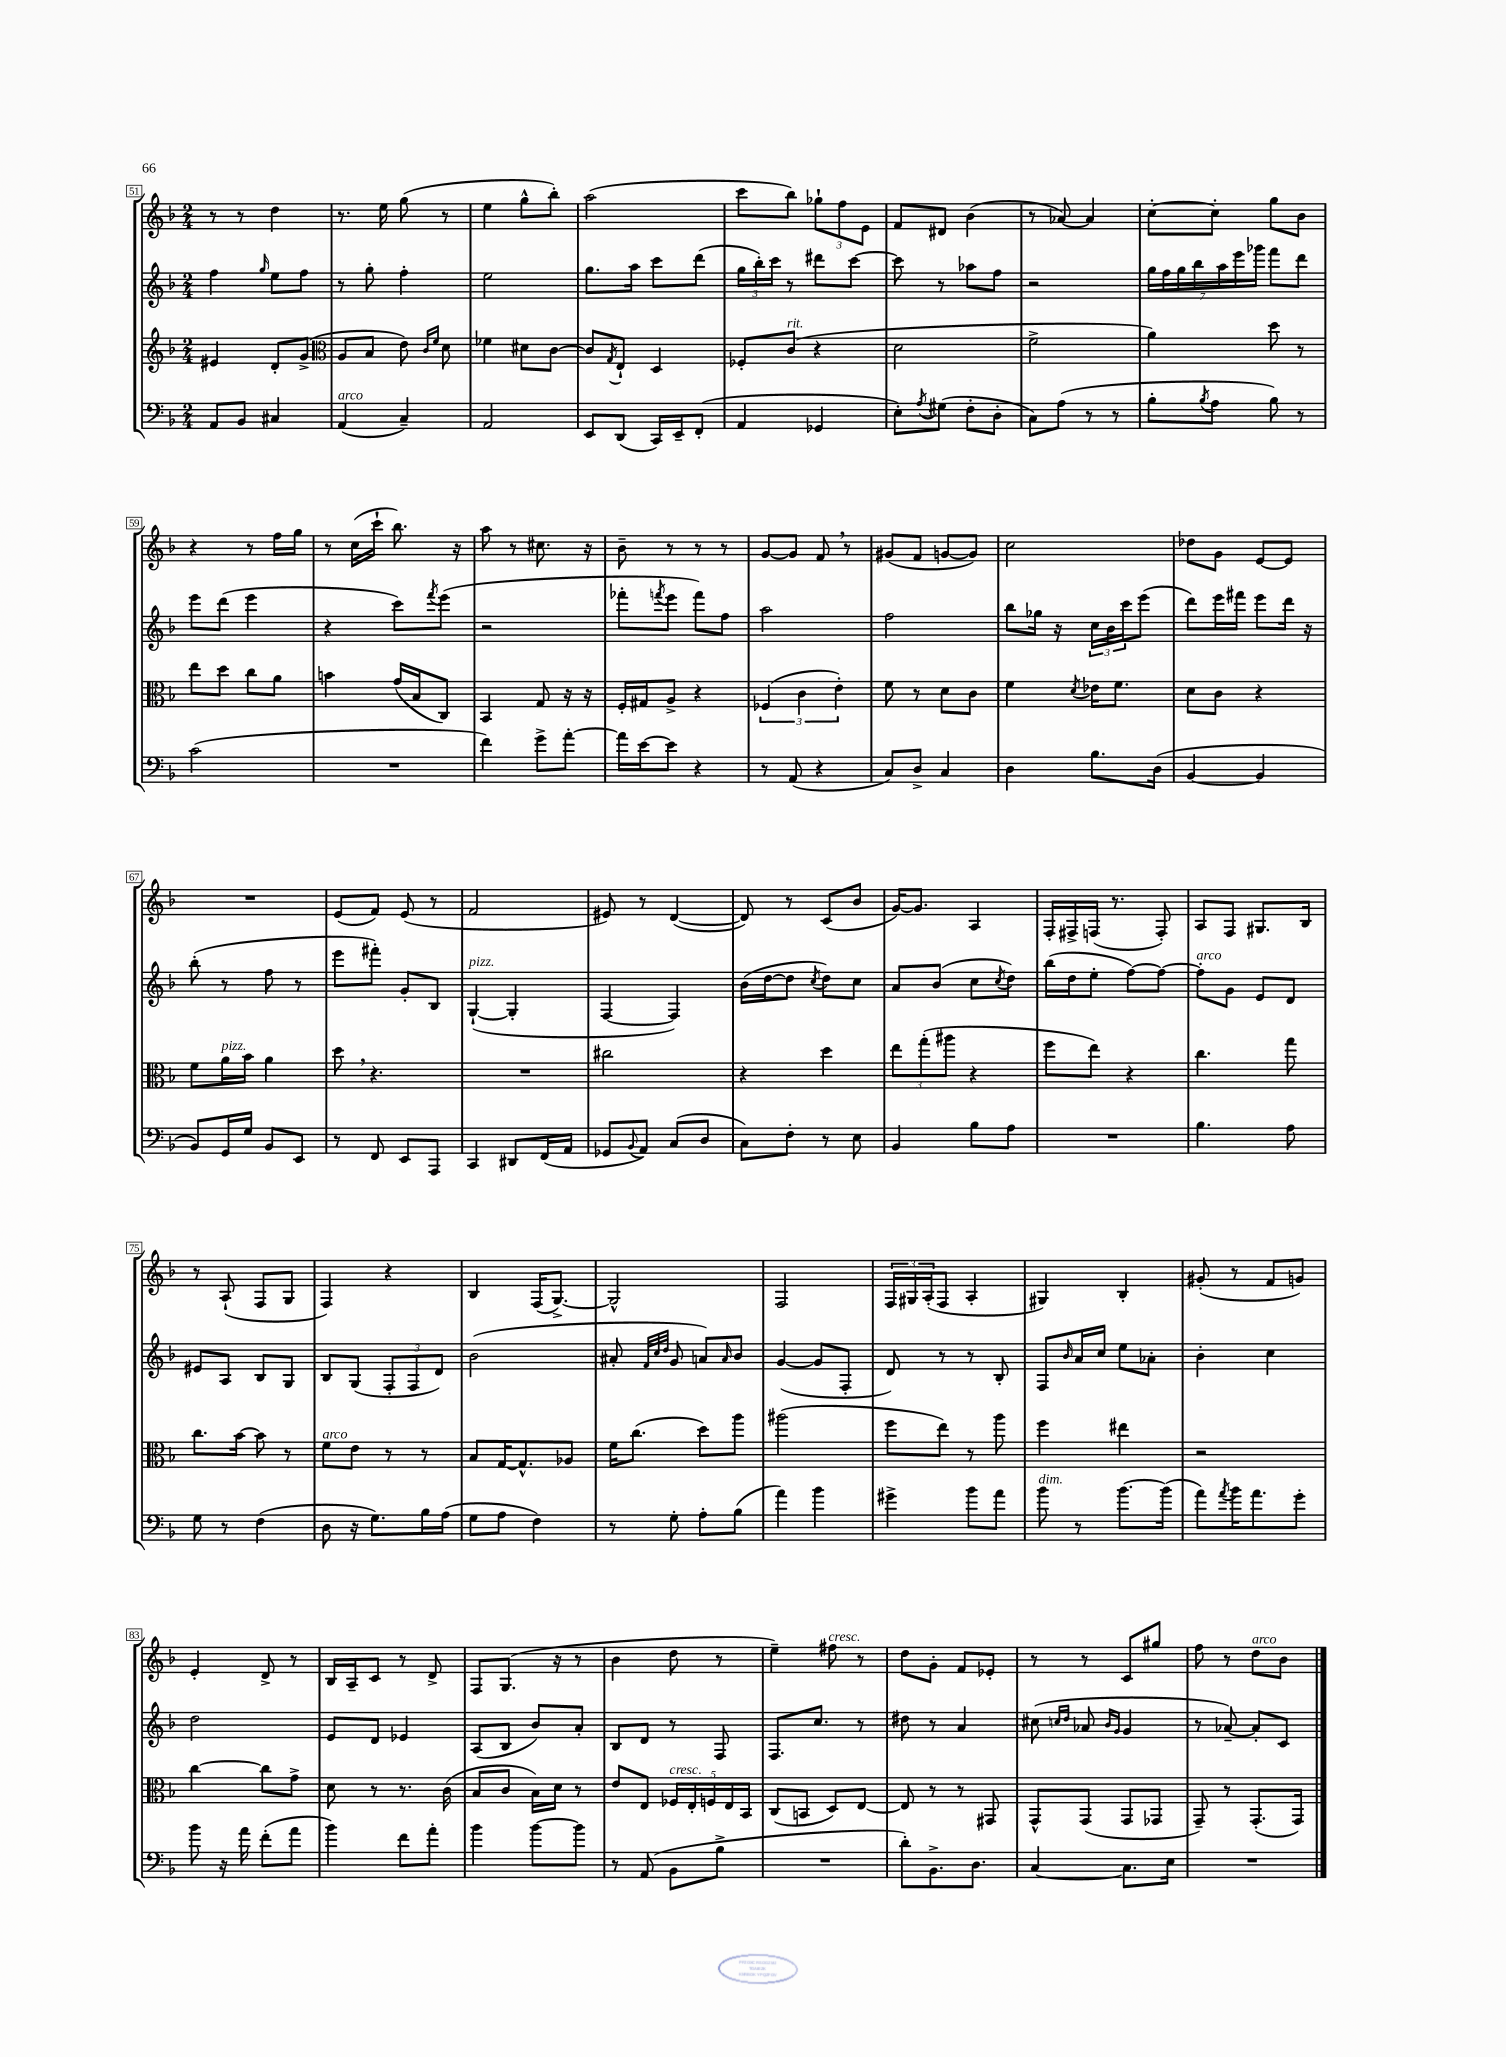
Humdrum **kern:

**kern	**kern	**kern	**kern
*part4	*part3	*part2	*part1
*staff4	*staff3	*staff2	*staff1
*clefF4	*clefG2	*clefG2	*clefG2
*k[b-]	*k[b-]	*k[b-]	*k[b-]
*M2/4	*M2/4	*M2/4	*M2/4
=51	=51	=51	=51
8AA/L	4e#X/	4ff\	8r
8BB-/J	.	.	8r
.	.	16qqgg/	.
4C#X/	8d'/L	8ee\L	4dd\
.	(8g^/J	8ff\J	.
=52	=52	=52	=52
*	*clefC3	*	*
!LO:TX:a:i:t=arco	!	!	!
(4AA/	8A/L	8r	8.r
.	8B-/J	8gg'\	.
.	.	.	16ee\
4C~/)	8e\)	4ff'\	(8gg\
.	16qqc/LL	.	.
.	16qqf/JJ	.	.
.	8d\	.	8r
=53	=53	=53	=53
2AA/	4f-X\	2ee\	4ee\
.	8d#X\L	.	8gg^^\L
.	[8c\J	.	8bb-'\J)
=54	=54	=54	=54
8EE/L	8c/L]	8.gg\L	(2aa\
.	8qG/	.	.
(8DD/J	8E`/J	.	.
.	.	16aa\Jk	.
16CC/LL)	4D/	8ccc\L	.
16EE~/J	.	.	.
(8FF'/J	.	(8ddd\J	.
=55	=55	=55	=55
4AA/	8F-X'/L	24gg\LL	8ccc\L
.	.	24bb-'\)	.
.	.	24ccc\JJ	.
!	!LO:TX:a:i:t=rit.	!	!
.	(8c/J	8r	8bb-\J)
4GG-X/	4r	8ddd#X\L	12gg-X`\L
.	.	.	12ff\
.	.	[8ccc\J	.
.	.	.	12e\J
=56	=56	=56	=56
8E'\L)	2d\	8ccc\]	8f/L
8qA/	.	.	.
(8G#X\J	.	8r	8d#X/J
8F'\L	.	8aa-X\L	(4b-\
8D'\J	.	8ff\J	.
=57	=57	=57	=57
8C\L)	2f^\	2r	8r
(8A\J	.	.	[8a-X/)
8r	.	.	4a-/]
8r	.	.	.
=58	=58	=58	=58
8B-'\L	4a\)	28gg\LL	[8cc'\L
.	.	28ff\	.
.	.	28gg\	.
.	.	28bb-\	.
8qB-/	.	.	.
8A\J	.	.	8cc'\J]
.	.	28aa\	.
.	.	28eee\	.
.	.	28ggg-X\JJ	.
8B-\)	8dd\	8fff\L	8gg\L
8r	8r	8ddd\J	8b-\J
!!LO:LB:g=z
=59	=59	=59	=59
(2c\	8ee\L	8eee\L	4r
.	8dd\J	(8ddd\J	.
.	8cc\L	4eee\	8r
.	8a\J	.	16ff\LL
.	.	.	16gg\JJ
=60	=60	=60	=60
2r	4bn\	4r	8r
.	.	.	(16cc\LL
.	.	.	16ccc`\JJ
.	(16g/LL	8ccc\L)	8.bb-\)
.	16B-/J	.	.
.	.	8qfff/	.
.	8C/J)	(8eee\J	.
.	.	.	16r
=61	=61	=61	=61
4f\)	4BB-/	2r	8aa\
.	.	.	8r
8g^\L	8G/	.	8.cc#X\
[8a'\J	16r	.	.
.	16r	.	16r
=62	=62	=62	=62
16a\LL]	16F'/LL	8fff-X'\L	8b-~\
[16e\J	16G#X/J	.	.
.	.	8qfffn/	.
8e\J]	8A^/J	8eee\J	8r
4r	4r	8fff\L)	8r
.	.	8ff\J	8r
=63	=63	=63	=63
8r	(6F-X/	2aa\	[8g/L
(8AA/	.	.	8g/J]
.	6c\	.	.
4r	.	.	8f,/
.	6e'\)	.	.
.	.	.	8r
=64	=64	=64	=64
8C/L)	8f\	2ff\	(8g#X/L
8D^/J	8r	.	8f/J
4C/	8d\L	.	[8gn/L
.	8c\J	.	8g/J])
=65	=65	=65	=65
4D\	4f\	8bb-\L	2cc\
.	.	16gg-X\Jk	.
.	.	16r	.
.	8qd/	.	.
8.B-\L	16e-X\KL	24cc\LL	.
.	.	24b-\	.
.	8.f\J	.	.
.	.	24ccc\J	.
.	.	(8eee\J	.
(16D\Jk	.	.	.
=66	=66	=66	=66
[4BB-/	8d\L	8ddd\L)	8dd-X\L
.	8c\J	16eee\L	8g\J
.	.	16fff#X\JJ	.
4BB-/]	4r	8eee\L	[8e/L
.	.	16ddd\Jk	8e/J]
.	.	16r	.
!!LO:LB:g=z
=67	=67	=67	=67
8BB-/L)	8f\L	(8bb-'\	2r
!	!LO:TX:a:i:t=pizz.	!	!
16GG/L	16a\L	8r	.
16G/JJ	16b-\JJ	.	.
8BB-/L	4a\	8ff\	.
8EE/J	.	8r	.
=68	=68	=68	=68
8r	8dd,\	8eee\L	(8e/L
8FF/	4.r	8fff#X'\J)	8f/J)
8EE/L	.	8g'/L	(8e/
8AAA/J	.	8B-/J	8r
=69	=69	=69	=69
!	!	!LO:TX:a:i:t=pizz.	!
4CC/	2r	([4G`/	2f/
8DD#X/L	.	4G'/]	.
(16FF/L	.	.	.
16AA/JJ	.	.	.
=70	=70	=70	=70
8GG-X/L	2cc#X\	[4F/	8e#X/)
8qqBB-/	.	.	.
8AA/J)	.	.	8r
(8C/L	.	4F/])	([4d/
8D/J	.	.	.
=71	=71	=71	=71
8C\L)	4r	(16b-\LL	8d/])
.	.	[16dd\J	.
8F'\J	.	8dd\J]	8r
.	.	8qcc/	.
8r	4dd\	8dd\L)	(8c/L
8E\	.	8cc\J	8b-/J
=72	=72	=72	=72
4BB-/	12ee\L	8a/L	[16g/KL)
.	.	.	8.g/J]
.	(12gg'\	.	.
.	.	(8b-/J	.
.	12aa#X\J	.	.
8B-\L	4r	8cc\L	4A/
.	.	8qcc/	.
8A\J	.	8dd\J)	.
=73	=73	=73	=73
2r	8ff\L	(16bb-\LL	16F'/LL
.	.	16dd\J	16F#X^/
.	8ee\J)	8ee'\J	(16Fn/JJ
.	.	.	8.r
.	4r	[8ff\L)	.
.	.	8ff\J_	8F'/)
=74	=74	=74	=74
!	!	!LO:TX:a:i:t=arco	!
4.B-\	4.cc\	8ff'\L]	8A/L
.	.	8g\J	8F/J
.	.	8e/L	8.G#X/L
8A\	8gg\	8d/J	.
.	.	.	16B-/Jk
!!LO:LB:g=z
=75	=75	=75	=75
8G\	8.cc\L	8e#X/L	8r
8r	.	8A/J	(8A`/
.	[16b-\Jk	.	.
(4F\	8b-\]	8B-/L	8F/L
.	8r	8G/J	8G/J
=76	=76	=76	=76
!	!LO:TX:a:i:t=arco	!	!
8D\	8f\L	8B-/L	4F/)
16r	8e\J	(8G/J	.
8.G\L)	.	.	.
.	8r	12F'/L	4r
.	.	12F/	.
16B-\L	8r	.	.
.	.	12d/J)	.
(16A\JJ	.	.	.
=77	=77	=77	=77
8G\L	8B-/L	(2b-\	4B-/
8A\J	[16G/K	.	.
.	8.G^^/]	.	.
4F\)	.	.	(16F/KL
.	.	.	[8.G^/J)
.	8A-X/J	.	.
=78	=78	=78	=78
8r	16f\KL	8a#X'/	2G^^/]
.	(8.cc\J	.	.
.	.	32qqf/LLL	.
.	.	32qqcc/	.
.	.	32qqdd/JJJ	.
8G'\	.	8g/	.
8A'\L	8dd\L)	8an/L)	.
.	.	16qqa/	.
(8B-\J	8aa\J	8b-/J	.
=79	=79	=79	=79
4a\)	(2aa#X\	([4g/	2F/
4b-\	.	8g/L]	.
.	.	8F'/J	.
=80	=80	=80	=80
4g#X^\	8ff\L	8d/)	24F/LL
.	.	.	24G#X/
.	.	.	(24A'/J
.	8ee\J)	8r	8F/J
8b-\L	8r	8r	4A'/
8a\J	8aa\	8B-'/	.
=81	=81	=81	=81
!LO:TX:a:i:t=dim.	!	!	!
8b-\	4ff\	8F/L	4G#X/)
.	.	16qqb-/	.
8r	.	16a/L	.
.	.	16cc/JJ	.
[8.b-\L	4ee#X\	8ee\L	4B-'/
.	.	8a-X'\J	.
(16b-\Jk]	.	.	.
=82	=82	=82	=82
8a\L)	2r	4b-'\	(8g#X'/
8qa/	.	.	.
16b-\K	.	.	8r
8.a\	.	.	.
.	.	4cc\	8f/L
8g'\J	.	.	8gn/J)
!!LO:LB:g=z
=83	=83	=83	=83
8b-\	[4cc\	2dd\	4e'/
16r	.	.	.
16a\	.	.	.
(8f'\L	8cc\L]	.	8d^/
8a\J	8g^\J	.	8r
=84	=84	=84	=84
4b-\)	8d\	8e/L	16B-/LL
.	.	.	16A~/J
.	8r	8d/J	8c/J
8f\L	8.r	4e-X/	8r
8a'\J	.	.	8d^/
.	(16c\	.	.
=85	=85	=85	=85
4b-\	8B-/L	(8A/L	8F/L
.	8c/J	8B-/J	(8.G/J
[8b-\L	16B-\LL)	8b-/L)	.
.	16d\JJ	.	16r
8b-\J]	8r	8a'/J	8r
=86	=86	=86	=86
8r	8e/L	8B-/L	4b-\
(8AA/	8E/J	8d/J	.
!	!LO:TX:a:i:t=cresc.	!	!
8BB-\L	20F-X/LL	8r	8dd\
.	20E'/	.	.
.	20Fn/	.	.
8B-^\J	.	8F/	8r
.	20E/	.	.
.	20BB-/JJ	.	.
=87	=87	=87	=87
2r	(8C/L	8.F/L	4ee~\)
.	8BBn/J	.	.
.	.	8.cc/J	.
!	!	!	!LO:TX:a:i:t=cresc.
.	8D/L)	.	8ff#X\
.	[8E/J	8r	8r
=88	=88	=88	=88
8d'\L)	8E/]	8dd#X\	8dd\L
8.BB-^\	8r	8r	8g'\J
.	8r	4a/	8f/L
8.D\J	.	.	.
.	8GG#X/	.	8e-X'/J
=89	=89	=89	=89
[4C/	8GG^^/L	(8cc#X\	8r
.	.	16qqccn/LL	.
.	.	16qqdd/JJ	.
.	(8GG/J	8a-X/	8r
.	.	16qqb-/LL	.
.	.	16qqg/JJ	.
8.C\L]	8GG/L	4g/	8c/L
.	8GG-X/J	.	8gg#X/J
16E\Jk	.	.	.
=90	=90	=90	=90
2r	8GG~/)	8r	8ff\
.	8r	[8a-X~/)	8r
!	!	!	!LO:TX:a:i:t=arco
.	(8.GG'/L	8a-'/L]	8dd\L
.	.	8c/J	8b-\J
.	16GG/Jk)	.	.
==	==	==	==
*-	*-	*-	*-
